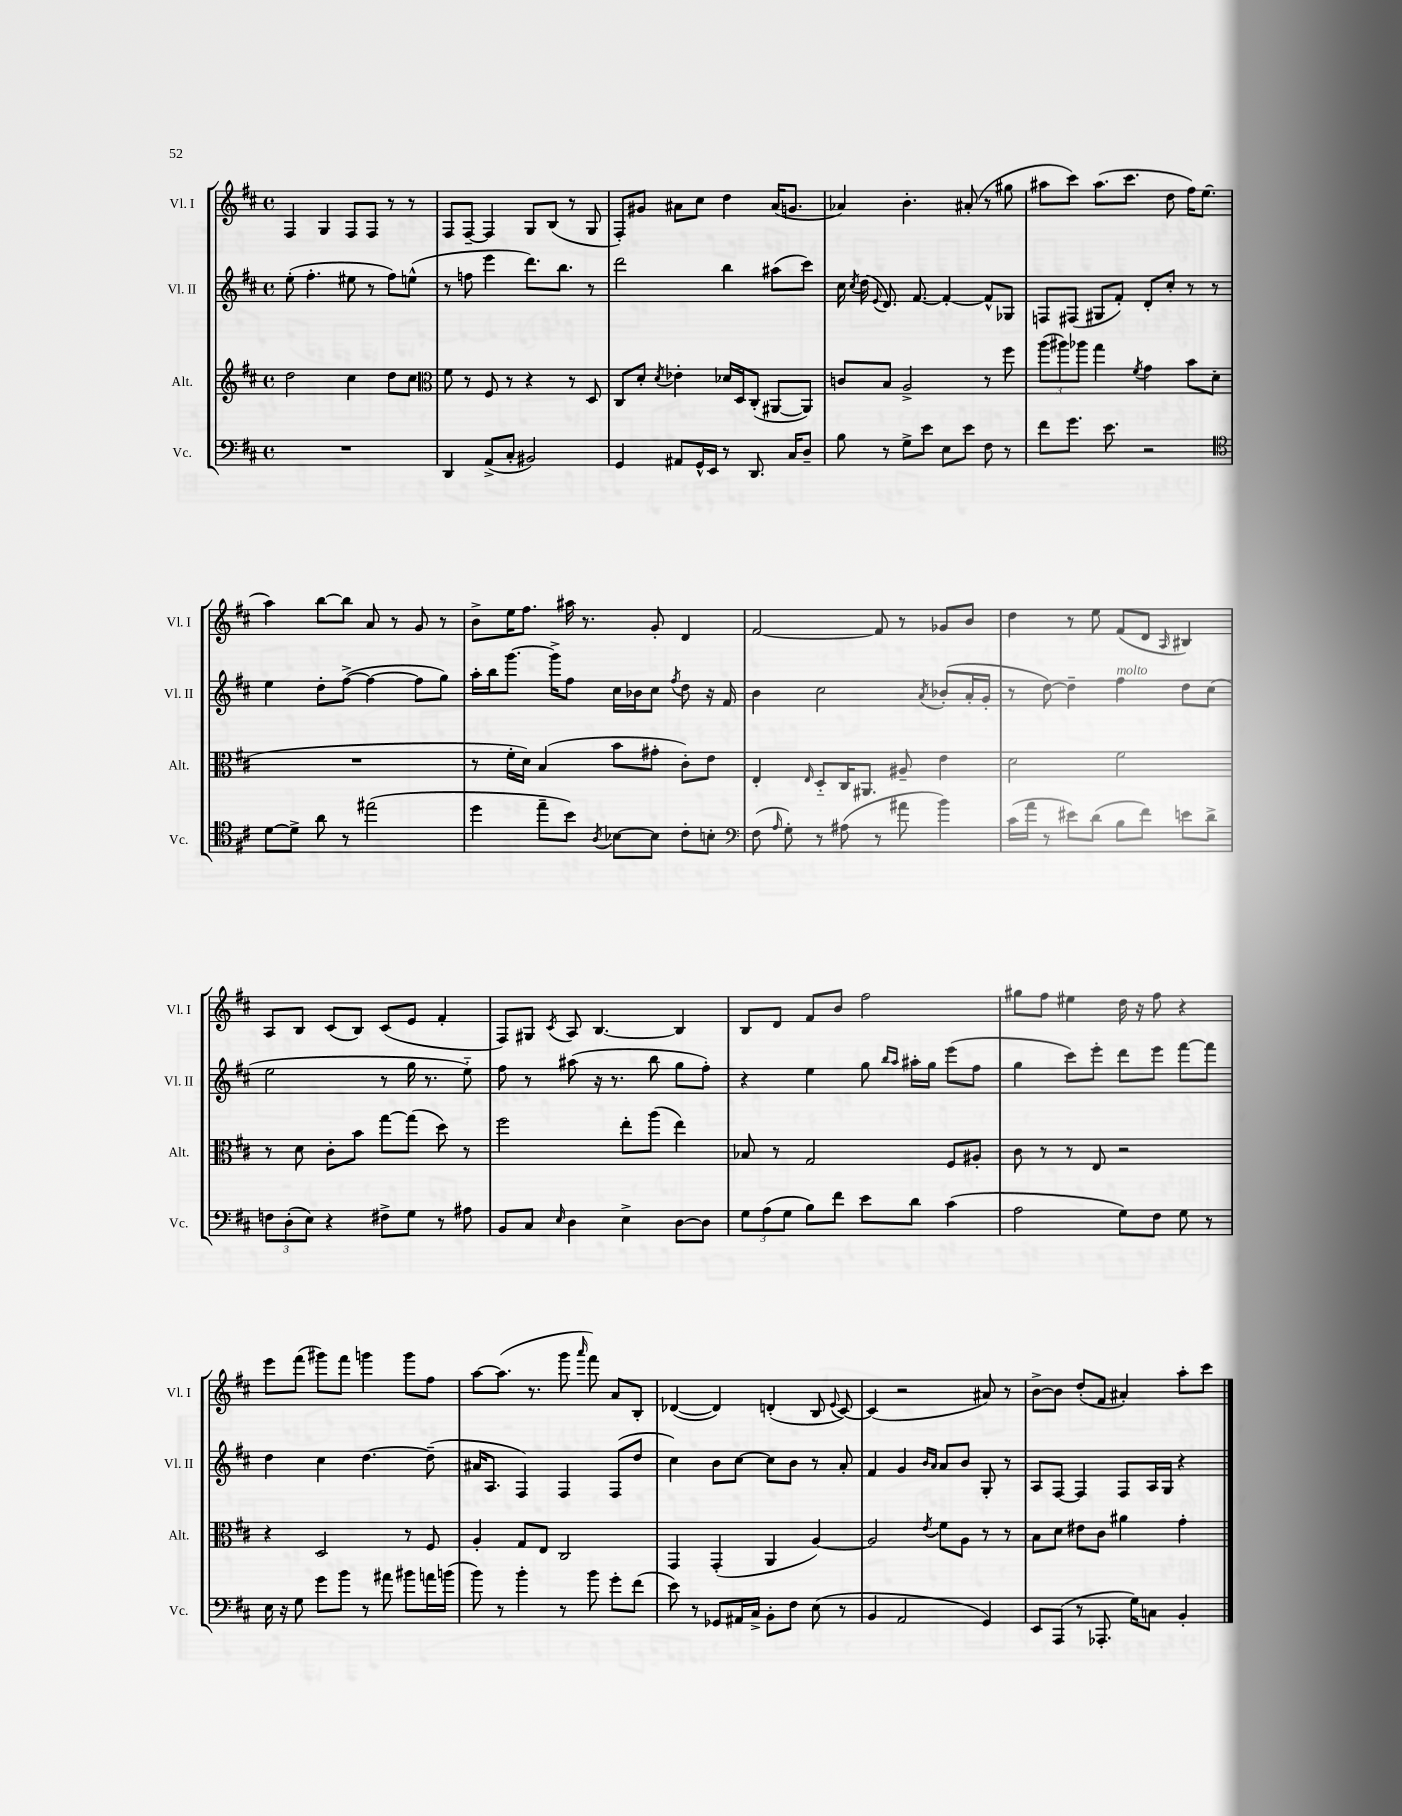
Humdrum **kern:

**kern	**kern	**kern	**kern
*part4	*part3	*part2	*part1
*staff4	*staff3	*staff2	*staff1
*I"Vc.	*I"Alt.	*I"Vl. II	*I"Vl. I
*I'Vc.	*I'Alt.	*I'Vl. II	*I'Vl. I
*clefF4	*clefG2	*clefG2	*clefG2
*k[f#c#]	*k[f#c#]	*k[f#c#]	*k[f#c#]
*M4/4	*M4/4	*M4/4	*M4/4
*met(c)	*met(c)	*met(c)	*met(c)
=7	=7	=7	=7
1r	2dd\	(8ee'\	4F#/
.	.	4.ff#'\	.
.	.	.	4G/
.	4cc#\	8ee#X\	8F#/L
.	.	8r	8F#/J
.	8dd\L	8ff#\L)	8r
.	8cc#\J	(8een^^\J	8r
=8	=8	=8	=8
*	*clefC3	*	*
4DD/	8f#\	8r	8F#/L
.	8r	8ffn\	[8F#~/J
(8AA^/L	8F#/	4eee\	4F#/]
8C#'/J	8r	.	.
2BB#X/)	4r	8.ddd\L)	8G/L
.	.	.	(8B/J
.	.	8.bb\J	.
.	8r	.	8r
.	8D/	8r	8G/
=9	=9	=9	=9
4GG/	8C#/L	2ddd\	8F#'/L)
.	8d'/J	.	8g#X/J
.	8qd/	.	.
8AA#X/L	4e-X'\	.	8a#X\L
16GG^^/L	.	.	8cc#\J
16EE/JJ	.	.	.
8r	16d-X/LL	4bb\	4dd\
.	16D/J	.	.
8.DD/	(8C#'/J	.	.
.	[8AA#X/L	(8aa#X\L	(16a#/KL
16C#/KL	.	.	8.gn/J
8D~/J	8AA#/J])	8ccc#\J)	.
=10	=10	=10	=10
8B\	8cn/L	16cc#\	4a-X/)
.	.	8qcc#/	.
.	.	(16dd\	.
.	.	8qqe/	.
8r	8B/J	8.d/)	.
8G^\L	2A^/	.	4.b'\
.	.	[8.f#/	.
8e\J	.	.	.
8E\L	.	4f#'/_	.
8e\J	.	.	(8a#X'/
8F#\	8r	8f#^^/L]	8r
8r	8ff#\	8G-X/J	8gg#X\
=11	=11	=11	=11
8f#\L	(12aa\L	8Fn/L	8aa#X\L
.	12aa#X\)	.	.
8.g\J	.	(8F#X/J	8ccc#\J)
.	12aa-X\J	.	.
.	4gg\	8G#X/L	(8.aa#\L
8.e\	.	.	.
.	.	8f#'/J)	.
.	.	.	8.ccc#\J
.	8qf#/	.	.
2r	4g\	8d'/L	.
.	.	8cc#'/J	8dd\
.	8b\L	8r	16ff#\KL)
.	.	.	(8.ee\J
.	(8d\J	8r	.
!!LO:LB:g=z
=12	=12	=12	=12
*clefC4	*	*	*
[8d\L	1r	4ee\	4aa\)
8d^\J]	.	.	.
8a\	.	8dd'\L	[8bb\L
8r	.	([8ff#^\J	8bb\J]
(2ee#X\	.	4ff#\_	8a/
.	.	.	8r
.	.	8ff#\L]	8g/
.	.	8gg\J)	8r
=13	=13	=13	=13
4dd\	8r	16aa'\LL	8b^\L
.	.	16bb\J	.
.	16f#'\LL	[8.ggg\J	16ee\K
.	16d\JJ)	.	8.ff#\J
8ee~\L	(4B/	.	.
.	.	16ggg^\KL]	.
8b\J)	.	8ff#\J	16aa#X\
.	.	.	8.r
8qA/	.	.	.
[8B-X\L	8b\L	16cc#\LL	.
.	.	16b-X\J	.
8B-\J]	8g#X'\J	8cc#\J	8g'/
.	.	8qff#/	.
8c#'\L	8c#'\L)	8dd\	4d/
8Bn'\J	8e\J	16r	.
.	.	16f#/	.
=14	=14	=14	=14
*clefF4	*	*	*
(8F#\	4E'/	4b\	[2f#/
16qqA/	.	.	.
8G'\)	.	.	.
.	16qqE/	.	.
8r	8D/L	2cc#\	.
(8A#X\	16C#/K	.	.
.	8.AA#X/J	.	.
8r	.	.	8f#/]
8a#X\	8A#X~/	.	8r
.	.	8qa/	.
4b\)	4e\	(8b-X'/L	8g-X/L
.	.	16a'/L	8b/J
.	.	16g'/JJ	.
=15	=15	=15	=15
(16c#\LL	2d\	8r	4dd\
16a\JJ	.	.	.
8r	.	[8dd\)	.
8e#X\L)	.	4dd~\]	8r
(8d\J	.	.	8ee\
!	!	!LO:TX:a:i:t=molto	!
8B\L	2f#\	4ff#\	(8f#/L
8f#\J)	.	.	8d/J
.	.	.	16qqA/
8en\L	.	8dd\L	4B#X/)
8d^\J	.	(8cc#\J	.
!!LO:LB:g=z
=16	=16	=16	=16
12Fn\L	8r	2ee\	8A/L
(12D'\	.	.	.
.	8d\	.	8B/J
12E\J)	.	.	.
4r	8c#'\L	.	(8c#/L
.	8b\J	.	8B/J)
8F#X^\L	[8gg\L	8r	(8c#/L
8G\J	(8gg\J]	16gg\	8e/J
.	.	8.r	.
8r	8dd\)	.	4f#'/
8A#X\	8r	8ee\)	.
=17	=17	=17	=17
8BB/L	2ff#\	8ff#\	8F#/L)
8C#/J	.	8r	8G#X/J
16qqE/	.	.	8qc#/
4D\	.	(8aa#X\	8A/
.	.	16r	[4.B/
.	.	8.r	.
4E^\	8ee'\L	.	.
.	(8aa\J	8bb\	.
[8D\L	4ee\)	8gg\L	4B/]
8D\J]	.	8ff#'\J)	.
=18	=18	=18	=18
12G\L	8B-X/	4r	8B/L
(12A\	.	.	.
.	8r	.	8d/J
12G\J	.	.	.
8B\L)	2G/	4ee\	8f#/L
8f#\J	.	.	8b/J
8e\L	.	8gg\	2ff#\
.	.	16qqbb/LL	.
.	.	16qqaa/JJ	.
8d\J	.	16aa#X'\LL	.
.	.	16gg\JJ	.
(4c#\	8F#/L	(8eee\L	.
.	8A#X'/J	8ff#\J	.
=19	=19	=19	=19
2A\	8c#\	4gg\	8gg#X\L
.	8r	.	8ff#\J
.	8r	8ccc#\L)	4ee#X\
.	8E/	8eee'\J	.
8G\L)	2r	8ddd\L	16dd\
.	.	.	16r
8F#\J	.	8eee\J	8ff#\
8G\	.	[8fff#\L	4r
8r	.	8fff#\J]	.
!!LO:LB:g=z
=20	=20	=20	=20
16E\	4r	4dd\	8eee\L
16r	.	.	.
8G\	.	.	(8fff#\J
8g\L	2D/	4cc#\	8ggg#X\L)
8b\J	.	.	8fff#\J
8r	.	[4.dd\	4gggn\
8a#X\	.	.	.
8b#X\L	8r	.	8ggg\L
16an\L	8F#/	(8dd~\]	8ff#\J
(16bn\JJ	.	.	.
=21	=21	=21	=21
8b\)	4A'/	16a#X/KL	[8aa\L
.	.	8.A/J	.
8r	.	.	(8.aa\J]
4b'\	8G/L	4F#/)	.
.	.	.	8.r
.	8E/J	.	.
8r	2C#/	4F#/	8ggg\
.	.	.	16qqaaa/
8b\	.	.	8fff#\)
8g'\L	.	(8F#/L	8a/L
(8f#\J	.	8dd/J	8B'/J
=22	=22	=22	=22
8e\)	4GG/	4cc#\)	([4d-X/
8r	.	.	.
8GG-X/L	(4GG'/	8b\L	4d-/])
16AA#X/L	.	[8cc#\J	.
16C#^/JJ	.	.	.
8BB'\L	4AA/	8cc#\L]	(4dn'/
8F#\J	.	8b\J	.
(8E\	[4A/)	8r	8B/
.	.	.	8qqe/
8r	.	8a'/	[8c#/)
=23	=23	=23	=23
4BB/	2A/]	4f#/	(4c#/]
2AA/	.	4g/	2r
.	.	16qqb/LL	.
.	8qe/	16qqa/JJ	.
.	8f#\L	8a/L	.
.	8A\J	8b/J	.
4GG/)	8r	8G'/	8a#X/)
.	8r	8r	8r
=24	=24	=24	=24
8EE/L	8B\L	8A/L	[8b^\L
(8AAA/J	8d\J	[8F#/J	8b\J]
8r	8e#X\L	4F#/]	(8dd'/L
8.AAA-X'/	8c#\J	.	8f#/J
.	4a#X\	8F#/L	4a#X'/)
16G\KL)	.	.	.
8Cn\J	.	16A/L	.
.	.	16G/JJ	.
4BB'/	4g'\	4r	8aa'\L
.	.	.	8ccc#\J
==	==	==	==
*-	*-	*-	*-
